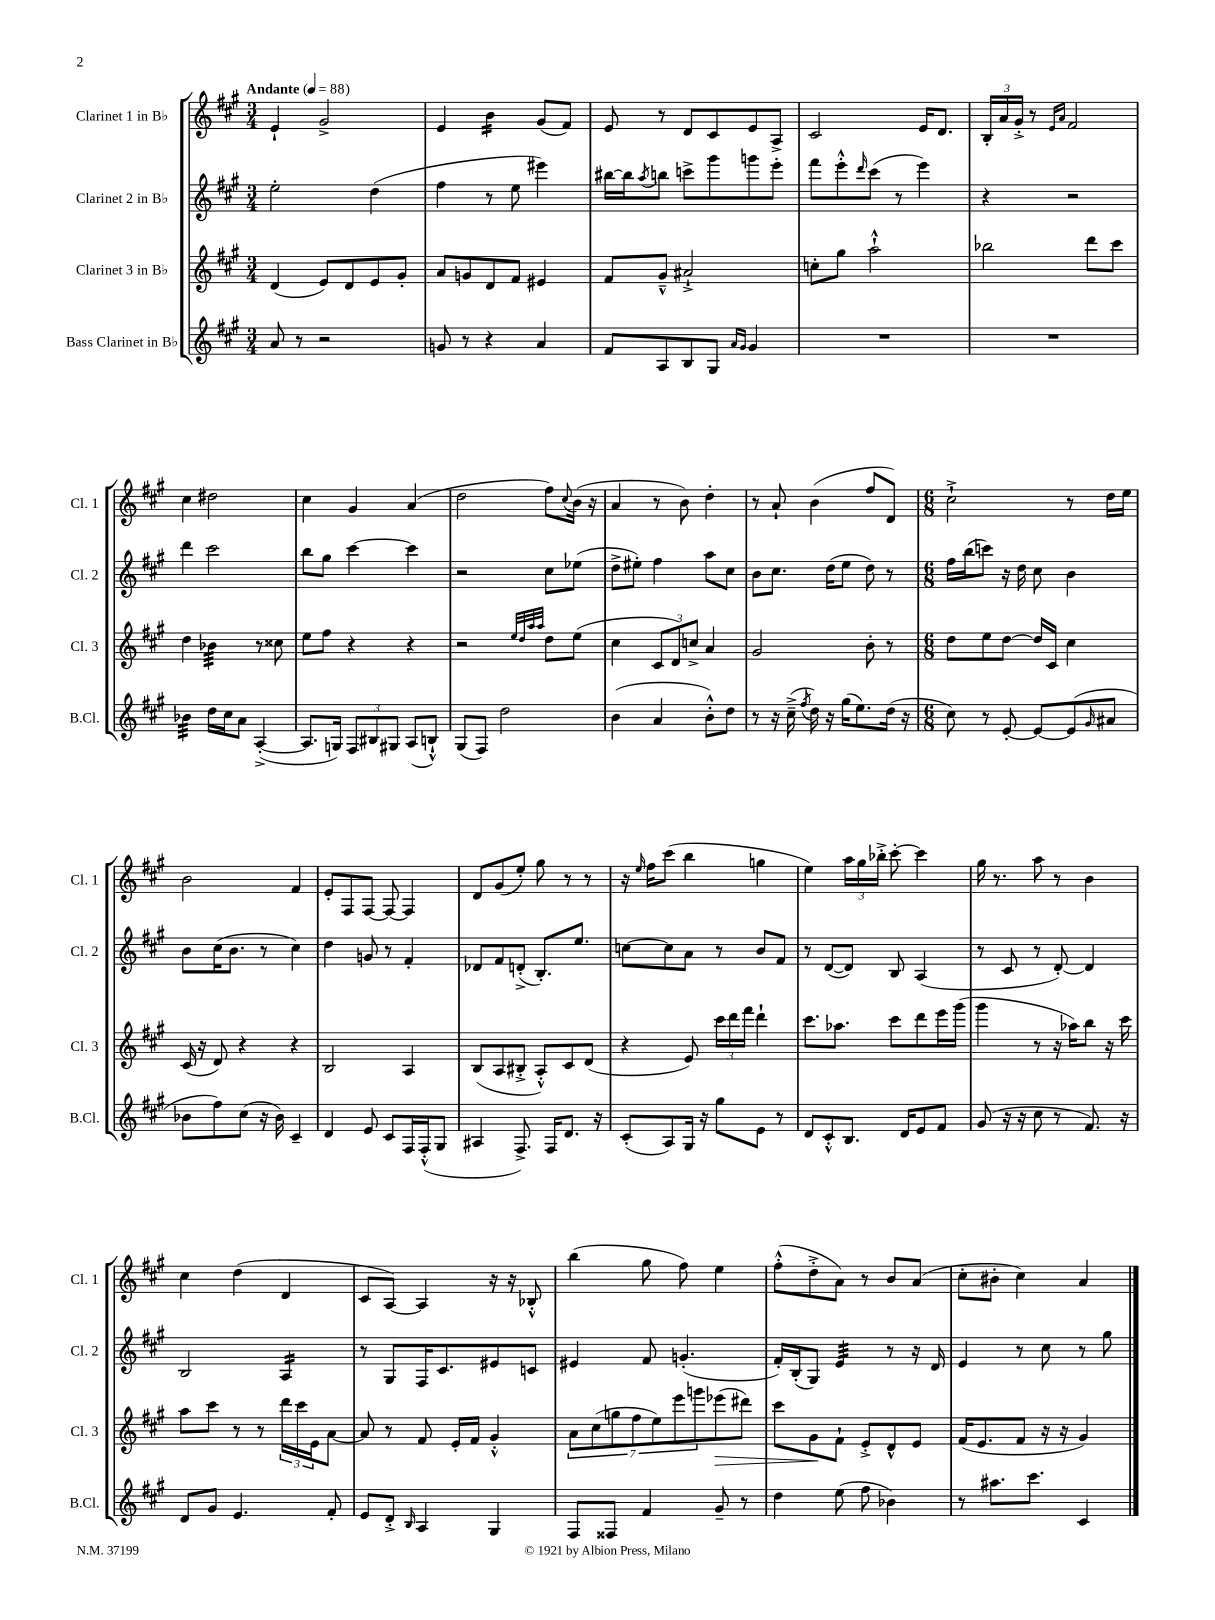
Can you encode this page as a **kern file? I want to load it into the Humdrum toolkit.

**kern	**kern	**kern	**kern
*staff4	*staff3	*staff2	*staff1
*clefG2	*clefG2	*clefG2	*clefG2
*k[f#c#g#]	*k[f#c#g#]	*k[f#c#g#]	*k[f#c#g#]
*M3/4	*M3/4	*M3/4	*M3/4
*MM88	*MM88	*MM88	*MM88
8a/	(4d/	2ee'\	4e`/
8r	.	.	.
2r	8e/L)	.	2g#^/
.	8d/	.	.
.	8e/	(4dd\	.
.	8g#'/J	.	.
=	=	=	=
8g/	8a/L	4ff#\	4e/
8r	8g/	.	.
4r	8d/	8r	4b\
.	8f#/J	8ee\	.
4a/	4e#/	4eee#\)	(8g#/L
.	.	.	8f#/J)
=	=	=	=
8f#/L	8f#/L	[16bb#\LL	8e/
.	.	16bb#\]J	.
.	.	8qaa/	.
8A/	8g#~^^/J	8bb\J	8r
8B/	2a#`^/	8ccc^\L	8d/L
8G#/J	.	8ggg#\	8c#/
16qqa/LL	.	.	.
16qqg#/JJ	.	.	.
4g#/	.	8ggg\	8e/
.	.	8eee'\J	8A^/J
=	=	=	=
2.r	8cc'\L	8fff#\L	2c#/
.	8gg#\J	8eee'^^\	.
.	.	16qqddd/	.
.	2aa`^^\	(8ccc#\J	.
.	.	8r	.
.	.	4eee\)	16e/LK
.	.	.	8.d/J
=	=	=	=
2.r	2bb-\	4r	24B'/LL
.	.	.	24a/
.	.	.	24g#'^/JJ
.	.	.	8r
.	.	.	16qqe/LL
.	.	.	16qqa/JJ
.	.	2r	2f#/
.	8ddd\L	.	.
.	8ccc#\J	.	.
=	=	=	=
4b-\	4dd\	4ddd\	4cc#\
16dd\LL	4b-\	2ccc#\	2dd#\
16cc#\J	.	.	.
8a\J	.	.	.
([4A'^/	8r	.	.
.	8cc##\	.	.
=	=	=	=
8.A/]L	8ee\L	8bb\L	4cc#\
.	8ff#\J	8gg#\J	.
16G/Jk)	.	.	.
12F#/L	4r	[4ccc#\	4g#/
12B#/	.	.	.
12G#/J	.	.	.
(8A/L	4r	4ccc#\]	(4a/
8B`^^/J)	.	.	.
=	=	=	=
(8G#/L	2r	2r	2dd\
8F#/J)	.	.	.
2dd\	.	.	.
.	32qqee/LLL	.	.
.	32qqdd/	.	.
.	32qqaa/	.	.
.	32qqaa/JJJ	.	.
.	8dd\L	8cc#\L	8ff#\L)
.	.	.	8qqcc#/
.	(8ee\J	(8ee-\J	(16b\Jk
.	.	.	16r
=	=	=	=
(4b\	4cc#\	8dd^\L	4a/
.	.	8ee#'\J)	.
4a/	12c#/L	4ff#\	8r
.	12d/)	.	.
.	.	.	8b\)
.	12cc^/J	.	.
8b'^^\L)	4a/	8aa\L	4dd'\
8dd\J	.	8cc#\J	.
=	=	=	=
8r	2g#/	8b\L	8r
16r	.	8.cc#\J	8a`/
(16cc#~^\	.	.	.
8qff#/	.	.	.
16dd\)	.	.	(4b\
16r	.	(16dd\LK	.
(16gg#\LK	.	8ee\J	.
8.ee\)	.	.	.
.	8b'\	8dd\)	8ff#/L
(16dd\Jk	8r	8r	8d/J)
16r	.	.	.
=	=	=	=
*M6/8	*M6/8	*M6/8	*M6/8
8cc#\)	8dd\L	16ff#\LL	2cc#`^\
.	.	(16bb\J	.
8r	8ee\	8ccc\J)	.
[8e'/	[8dd\J	16r	.
.	.	16dd\	.
8e/_L	16dd/]LL	8cc#\	.
.	16c#/JJ	.	.
(8e/]	4cc#\	4b\	8r
16qqg#/	.	.	.
8a#/J	.	.	16dd\LL
.	.	.	16ee\JJ
=	=	=	=
8b-\L	(16c#/	8b\L	2b\
.	16r	.	.
8ff#\)	8d/)	(16cc#\K	.
.	.	8.b\J	.
(8cc#\J	4r	.	.
16r	.	8r	.
16b-\)	.	.	.
4c#~/	4r	4cc#\)	4f#/
=	=	=	=
4d/	2B/	4dd\	8e'/L
.	.	.	8F#/
8e/	.	8g/	[8F#/J
8c#/L	.	8r	8F#/_
16F#/L	4A/	4f#'/	4F#/]
(16F#'^^/J	.	.	.
8G#/J	.	.	.
=	=	=	=
4A#/	(8B/L	8d-/L	8d/L
.	8A/	8f#/	(8g#/
8.F#^/)	8B#'^/J	(8d'^/J	8ee'/J)
.	8A'^^/L)	8.B'/L)	8gg#\
16F#/LK	.	.	.
8.d/J	8c#/	.	8r
.	.	8.ee/J	.
.	(8d/J	.	8r
16r	.	.	.
=	=	=	=
(8c#'/L	4r	[8cc\L	16r
.	.	.	16qqee/
.	.	.	16ff#\LK
8A/)	.	8cc\]	(8ccc#\J
16G#/Jk	8e/)	8a\J	4bb\
16r	.	.	.
8gg#\L	24ccc#\LL	8r	.
.	24ddd\	.	.
.	24fff#\JJ	.	.
8e\J	4ddd`\	8b/L	4gg\
8r	.	8f#/J	.
=	=	=	=
8d/L	8.ccc#\L	8r	4ee\)
8c#'^^/	.	([8d/L	.
.	8.aa-\J	.	.
8.B/J	.	8d/]J)	24aa\LL
.	.	.	24gg#\
.	.	.	24bb-'^\JJ
.	8ccc#\L	8B/	[8ccc#'\
16d/LK	.	.	.
8e/	8ddd\	(4A/	4ccc#\]
8f#/J	16eee\L	.	.
.	(16ggg#\JJ	.	.
=	=	=	=
(8g#/	4ggg#\	8r	16gg#\
.	.	.	8.r
16r	.	8c#/	.
16r	.	.	.
8cc#\	8r	8r	8aa\
8r	16r	[8d'/)	8r
.	16aa-\LK)	.	.
8.f#/)	8bb\J	4d/]	4b\
.	16r	.	.
16r	16ccc#\	.	.
=	=	=	=
8d/L	8aa\L	2B/	4cc#\
8g#/J	8ccc#\J	.	.
4.e/	8r	.	(4dd\
.	8r	.	.
.	24ddd\LL	4A/	4d/
.	24ccc#\	.	.
.	24e\J	.	.
8f#'/	[8a\J	.	.
=	=	=	=
8e/L	8a/]	8r	8c#/L
8d'^/J	8r	8G#/L	[8A/J)
16qqB/	.	.	.
4A/	8f#/	16F#/K	4A/]
.	.	8.c#/	.
.	16e'/LL	.	.
.	16f#/JJ	.	.
4G#/	4g#'^^/	8e#/	16r
.	.	.	16r
.	.	8c/J	8B-'^^/
=	=	=	=
8F#/L	14a\L	4e#/	(4bb\
.	(14cc#\	.	.
8F##/J	.	.	.
.	14gg\	.	.
.	14ff#\	.	.
4f#/	.	8f#/	8gg#\
.	14ee\)	.	.
.	14eee\	.	.
.	.	(4.g'/	8ff#\)
.	14ggg\	.	.
8g#~/	(8eee-\	.	4ee\
8r	8ddd#\J)	.	.
=	=	=	=
4dd\	8ccc#\L	16f#'/LL)	(8ff#'^^\L
.	.	(16B'/J	.
.	8g#\	8G#/J)	8dd'^\
(8ee\	8f#`\J	4e/	8a\J)
8ff#\	8e'^/L	.	8r
4b-\)	8d^^/	8r	8b/L
.	8e/J	16r	(8a/J
.	.	16d/	.
=	=	=	=
8r	(16f#/LK	4e/	8cc#'\L
.	8.e/	.	.
8.aa#\L	.	.	8b#'\J
.	8f#/J	8r	4cc#\)
8.ccc#\J	.	.	.
.	16r	8cc#\	.
.	16r	.	.
4c#/	4g#/)	8r	4a/
.	.	8gg#\	.
==	==	==	==
*-	*-	*-	*-
